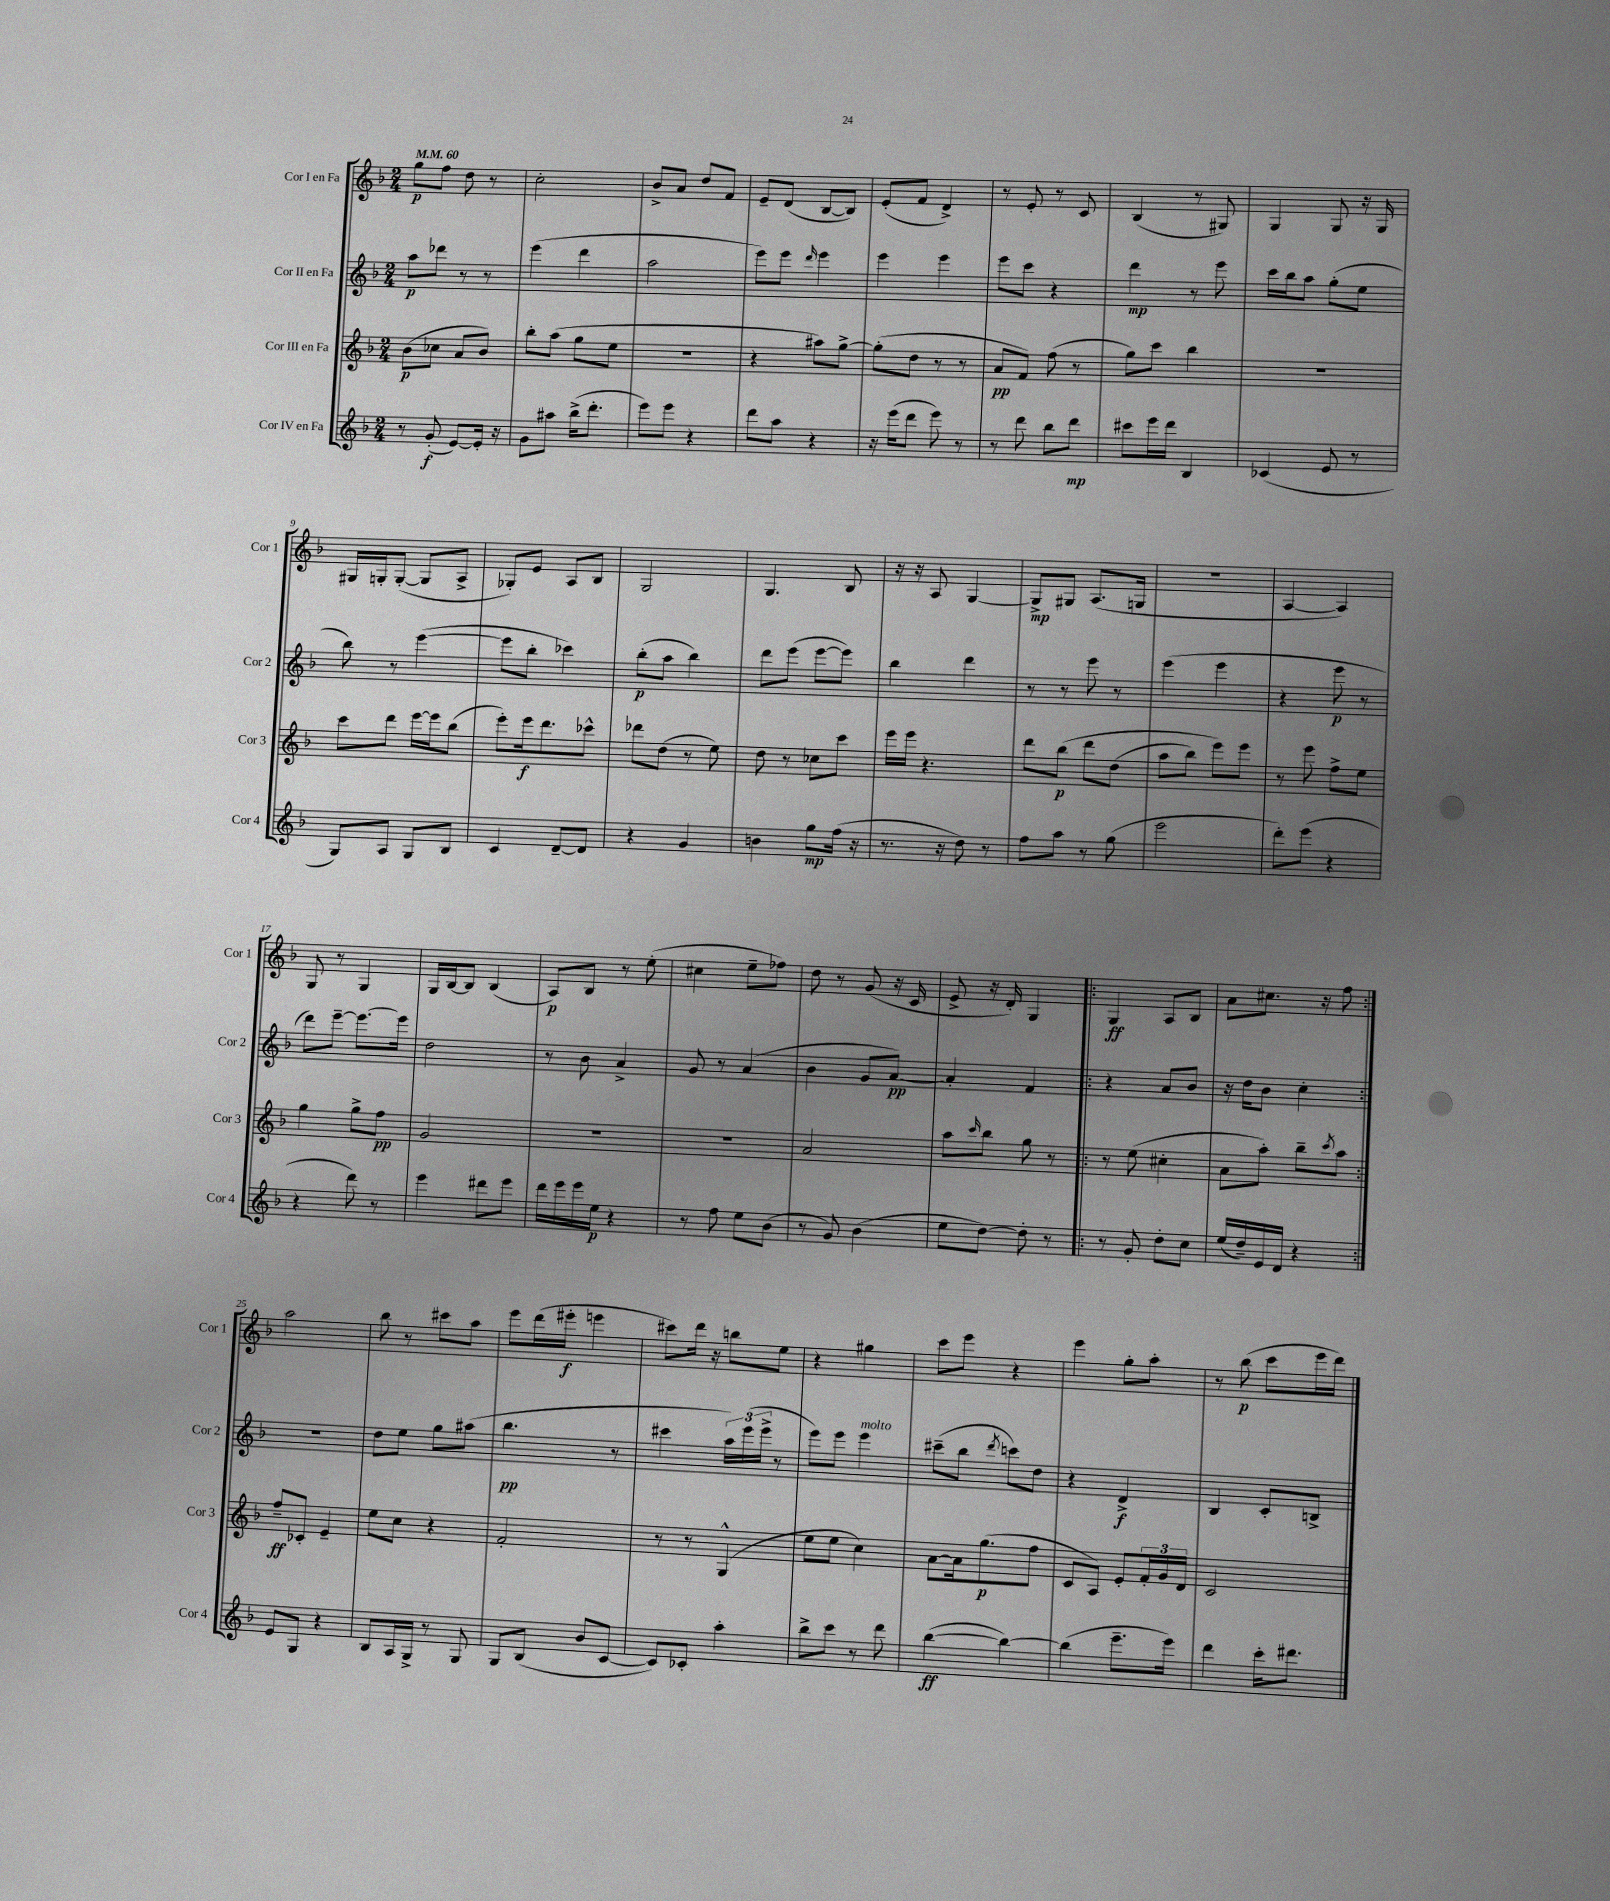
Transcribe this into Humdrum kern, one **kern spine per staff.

**kern	**kern	**kern	**kern
*staff4	*staff3	*staff2	*staff1
*clefG2	*clefG2	*clefG2	*clefG2
*k[b-]	*k[b-]	*k[b-]	*k[b-]
*M2/4	*M2/4	*M2/4	*M2/4
*MM60	*MM60	*MM60	*MM60
8r	(8b-	8aa	8gg
(8g'	8cc-	8ddd-	8ff
[8e)	8a	8r	8dd
16e']	8b-)	8r	8r
16r	.	.	.
=	=	=	=
8g	8bb-'	(4eee	2cc'
8aa#	(8aa	.	.
(16bb-^	8gg	4ddd	.
8.ddd'	.	.	.
.	8ee	.	.
=	=	=	=
8eee)	2r	2aa	8b-^
8eee	.	.	8a
4r	.	.	8dd
.	.	.	8f
=	=	=	=
8ddd	4r	8eee)	8e~
8aa	.	8eee	(8d
.	.	16qqddd	.
4r	8aa#)	4eee	[8B-
.	[8gg^	.	8B-])
=	=	=	=
16r	(8gg']	4eee	(8e'
(16eee	.	.	.
8ddd	8dd	.	8f
8eee)	8r	4eee	4d^)
8r	8r	.	.
=	=	=	=
8r	8a	8eee	8r
8ddd	8f)	8ccc	8e'
8bb-	(8ff	4r	8r
8ddd	8r	.	8c
=	=	=	=
8ccc#	8gg)	4ddd	(4B-
16eee	8ccc	.	.
16ddd	.	.	.
4B-	4bb-	8r	8r
.	.	8eee	8G#)
=	=	=	=
(4c-	2r	16ccc	4G
.	.	16bb-	.
.	.	8aa	.
8e	.	(8gg'	8G
8r	.	8ee	16r
.	.	.	16G
=	=	=	=
8G)	8ccc	8bb-)	16G#
.	.	.	16G'
8A	8ddd	8r	([8G'
8G	[16eee	([4eee	8G]
.	16eee]	.	.
8B-	(8bb-	.	8A^
=	=	=	=
4c	8eee')	8eee]	8G-')
.	16eee	8bb-'	8e
.	8.ddd	.	.
[8d~	.	4ccc-)	8A
8d]	8ccc-^^	.	8B-
=	=	=	=
4r	8ddd-	(8bb-'	2G
.	(8dd	8aa	.
4g	8r	4bb-)	.
.	8ee)	.	.
=	=	=	=
4b	8dd	8ddd	4.G
.	8r	(8eee	.
8gg	8cc-	[8eee	.
(16ff	8ccc	8eee])	8B-
16r	.	.	.
=	=	=	=
8.r	16eee	4bb-	16r
.	16eee	.	16r
.	4.r	.	8A
16r	.	.	.
8dd)	.	4ddd	[4G
8r	.	.	.
=	=	=	=
8ff	8ddd	8r	8G^]
8aa	&(8bb-	8r	8G#
8r	8ddd	8eee	(8.A
(8gg	(8dd	8r	.
.	.	.	16G
=	=	=	=
2eee	8aa	(4eee	2r
.	8bb-)	.	.
.	8eee&)	4eee	.
.	8eee	.	.
=	=	=	=
8ddd')	8r	4r	[4A
(8eee	8eee	.	.
4r	8ff^	8eee	4A])
.	8ee	8r	.
=	=	=	=
4r	4gg	8ddd)	8G
.	.	[8eee~	8r
8ddd)	8gg^	8.eee_	4G
8r	8ff	.	.
.	.	16eee]	.
=	=	=	=
4eee	2g	2dd	16G
.	.	.	[16B-
.	.	.	8B-]
8ddd#	.	.	(4B-
8eee	.	.	.
=	=	=	=
16ddd	2r	8r	8A)
16eee	.	.	.
16eee	.	8b-	8B-
16ee	.	.	.
4r	.	4a^	8r
.	.	.	(8ee'
=	=	=	=
8r	2r	8g	4cc#
8ff	.	8r	.
8ee	.	(4a	8ee~
(8b-	.	.	8ff-)
=	=	=	=
8r	2a	4b-	8dd
8g)	.	.	8r
(4b-	.	8g	(8g
.	.	[8a)	16r
.	.	.	16c
=	=	=	=
8ee	8aa	4a']	8e^
.	16qqccc	.	.
[8dd)	8bb-	.	16r
.	.	.	16d')
8dd']	8gg	4f	4G
8r	8r	.	.
=!|:	=!|:	=!|:	=!|:
8r	8r	4r	4G
8g'	(8ee	.	.
8dd'	4cc#'	8a	8A
8cc	.	8b-	8B-
=	=	=	=
(16ee	8a	16r	8a
16dd~)	.	16dd	.
16e	8aa')	8b-	8.cc#
16d	.	.	.
4r	8bb-~	4cc'	.
.	.	.	16r
.	8qccc	.	.
.	8aa	.	8ff
=:|!	=:|!	=:|!	=:|!
8e	8ff~	2r	2aa
8G	8c-'	.	.
4r	4e~	.	.
=	=	=	=
8B-	8ee	8dd	8bb-
16A	8cc	8ee	8r
16G^	.	.	.
8r	4r	8gg	8ccc#
8G	.	(8aa#	8aa
=	=	=	=
8G	2f'	4.bb-	8eee
(8B-	.	.	(16ddd
.	.	.	16eee#'
8b-	.	.	4eee
[8c	.	8r	.
=	=	=	=
8c])	8r	4ccc#	8ccc#)
8c-'	8r	.	16ddd
.	.	.	16r
4aa'	(4G^^	24aa)	8bb
.	.	(24eee	.
.	.	24eee^	.
.	.	8r	8ee
=	=	=	=
8bb-^	8ee	8eee)	4r
8ccc	8ee	8eee	.
8r	4cc)	4eee	4gg#
8ddd	.	.	.
=	=	=	=
([4bb-	[8a	(8ccc#~	8ccc
.	16a]	8bb-	8eee
.	(8.gg	.	.
.	.	8qddd	.
4bb-_)	.	8ccc)	4r
.	8ff	8dd	.
=	=	=	=
(4bb-]	8c	4r	4eee
.	8A)	.	.
8.eee~	8e'	4d^	8gg'
.	24f'	.	8aa'
.	24g	.	.
16eee)	.	.	.
.	24d	.	.
=	=	=	=
4ddd	2c	4B-	8r
.	.	.	(8bb-
16ccc'	.	8c'	8ccc
8.ddd#	.	.	.
.	.	8B^	16eee
.	.	.	16ddd)
==	==	==	==
*-	*-	*-	*-
